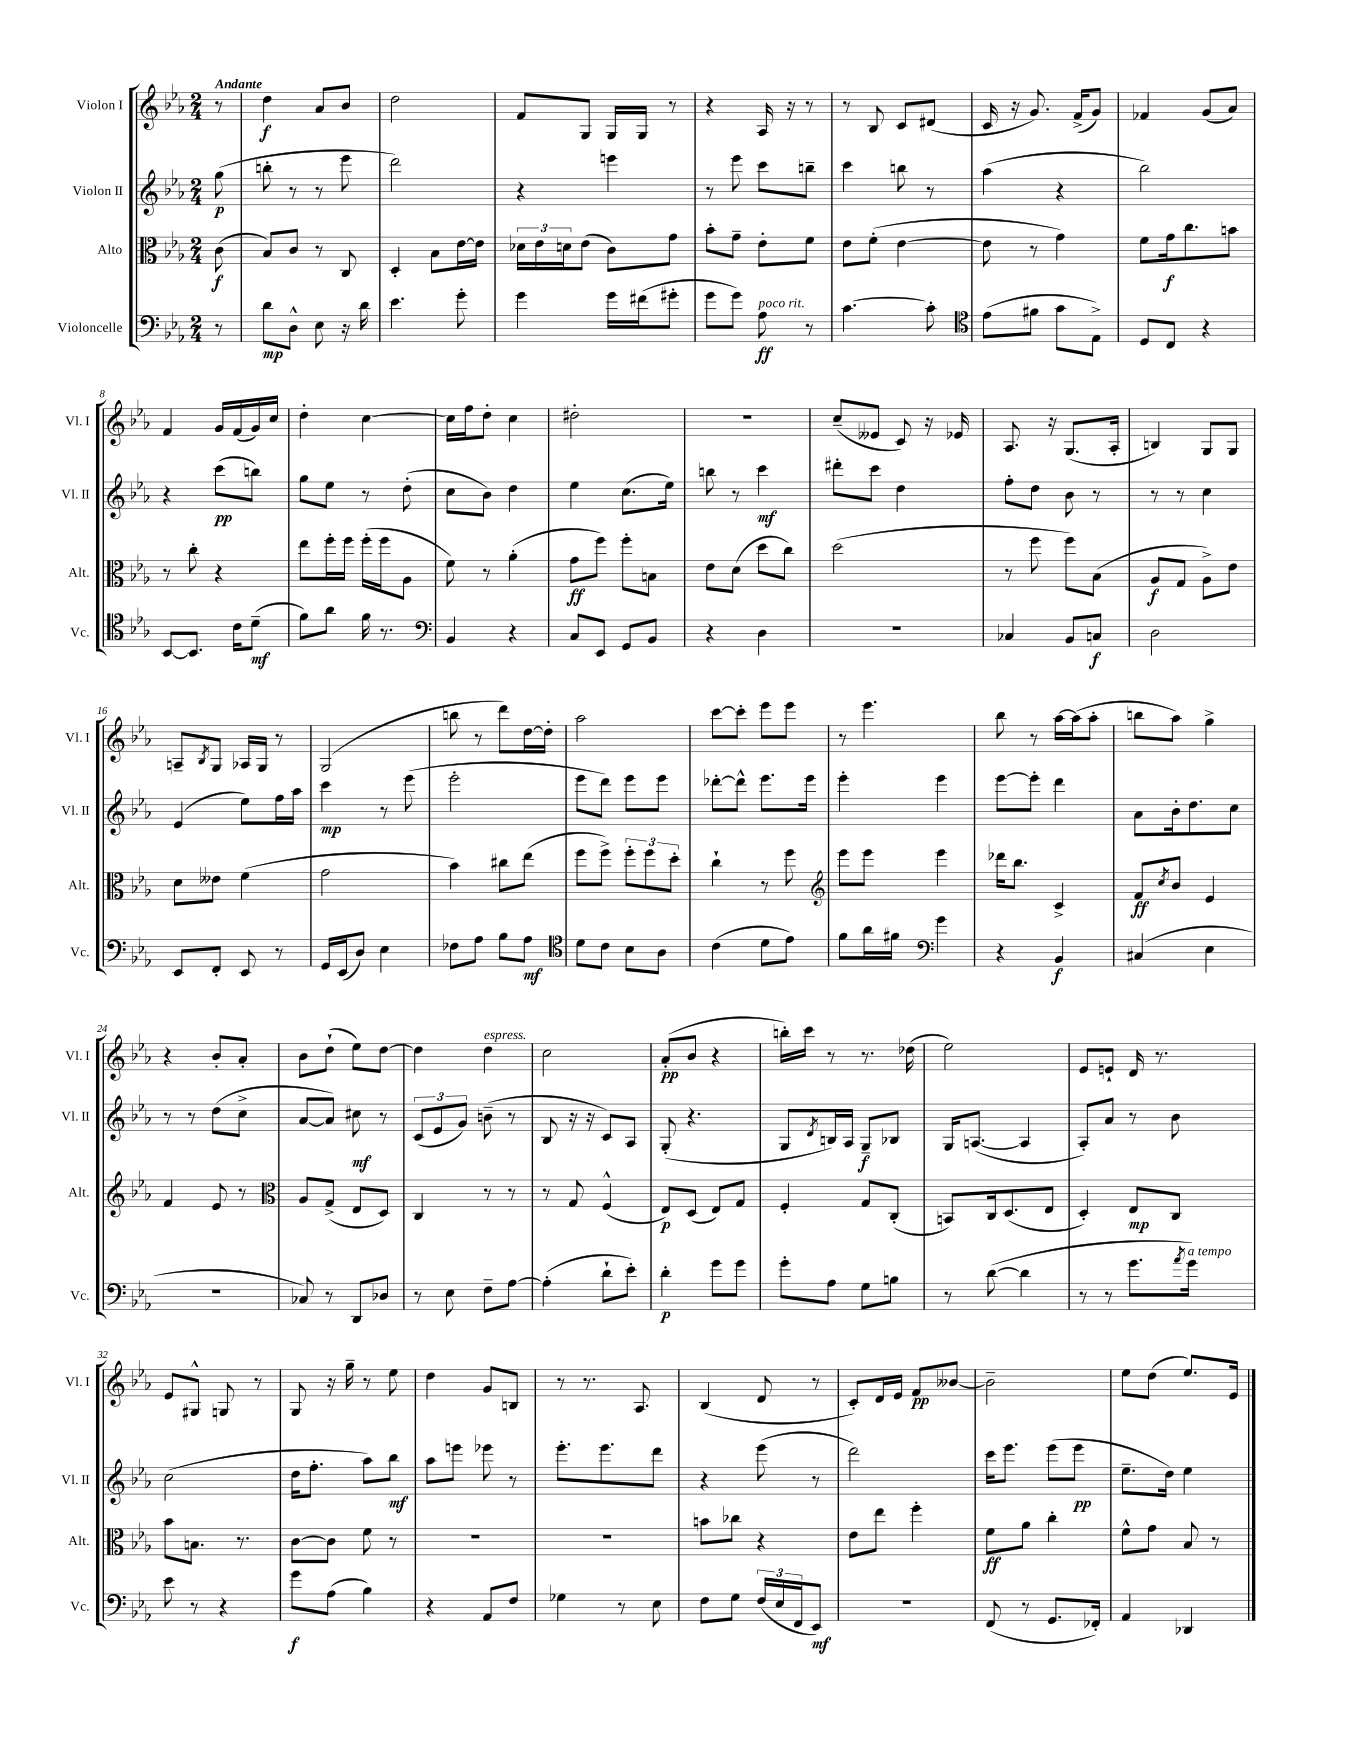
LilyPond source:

<<
\new StaffGroup <<
\new Staff = "s0" \with { instrumentName = "Violon I" shortInstrumentName = "Vl. I" } {
    \clef treble \key ees \major \numericTimeSignature \time 2/4 \partial 8 \tempo "Andante"
    r8 |
    d''4\f aes'8 bes'8 |
    d''2 |
    f'8 g8 g16 g16 r8 |
    r4 aes16 r16 r8 |
    r8 bes8 c'8 dis'8( |
    c'16 r16 g'8.) f'16->( g'8) |
    fes'4 g'8( aes'8) |
    f'4 g'16 f'16( g'16) c''16 |
    d''4-. c''4~ |
    c''16 f''16 d''8-. c''4 |
    dis''2-. |
    R2 |
    c''8--( eeses'8 c'8) r16 ees'16 |
    aes8. r16 g8.( aes16-. |
    b4) g8 g8 |
    a8-- \acciaccatura { bes8 } g8 aes16 g16 r8 |
    g2( |
    b''8 r8 d'''8) d''16~ d''16-. |
    aes''2 |
    c'''8~ c'''8-. ees'''8 ees'''8 |
    r8 ees'''4. |
    bes''8 r8 aes''16~ aes''16( aes''8-. |
    b''8 aes''8) g''4-> |
    r4 bes'8-. aes'8-. |
    bes'8 d''8-!( ees''8) d''8~ |
    d''4 d''4^\markup { \italic "espress." } |
    c''2 |
    aes'8-.\pp( bes'8 r4 |
    b''16-.) c'''16 r8 r8. des''16( |
    ees''2) |
    ees'8 e'8-! d'16 r8. |
    ees'8 gis8-^ g8 r8 |
    g8 r16 g''16-- r8 ees''8 |
    d''4 g'8 b8 |
    r8 r8. aes8. |
    bes4( d'8 r8 |
    c'8-.) d'16 ees'16 f'8\pp beses'8~ |
    beses'2-- |
    ees''8 d''8( ees''8.) ees'16 \bar "|." |
}
\new Staff = "s1" \with { instrumentName = "Violon II" shortInstrumentName = "Vl. II" } {
    \clef treble \key ees \major \numericTimeSignature \time 2/4 \partial 8
    g''8\p( |
    b''8-. r8 r8 ees'''8 |
    d'''2) |
    r4 e'''4 |
    r8 ees'''8 c'''8 b''8-- |
    c'''4 b''8 r8 |
    aes''4( r4 |
    bes''2) |
    r4 c'''8\pp( b''8) |
    g''8 ees''8 r8 d''8-.( |
    c''8 bes'8) d''4 |
    ees''4 c''8.( ees''16) |
    b''8 r8 c'''4\mf |
    dis'''8-. c'''8 d''4 |
    f''8-. d''8 bes'8 r8 |
    r8 r8 c''4 |
    ees'4( ees''8) f''16 aes''16 |
    c'''4\mp r8 ees'''8( |
    ees'''2-. |
    ees'''8 d'''8) ees'''8 ees'''8 |
    des'''8~-. des'''8-^ ees'''8. ees'''16 |
    ees'''4-. ees'''4 |
    ees'''8~ ees'''8-. d'''4 |
    aes'8 bes'16-. d''8. c''8 |
    r8 r8 d''8( c''8-> |
    aes'8~ aes'8) cis''8\mf r8 |
    \tuplet 3/2 { c'8( ees'8 g'8) } b'8--( r8 |
    bes8 r16 r16 c'8) aes8 |
    g8-.( r4. |
    g8 \acciaccatura { d'8 } b16) aes16 g8--\f bes8 |
    g16 a8.~( a4 |
    aes8-.) aes'8 r8 bes'8 |
    c''2( |
    d''16 f''8.-. aes''8) bes''8\mf |
    aes''8 e'''8 ees'''8 r8 |
    ees'''8.-. ees'''8. d'''8 |
    r4 ees'''8( r8 |
    d'''2) |
    c'''16 ees'''8. ees'''8( ees'''8\pp |
    ees''8.-- d''16) ees''4 \bar "|." |
}
\new Staff = "s2" \with { instrumentName = "Alto" shortInstrumentName = "Alt." } {
    \clef alto \key ees \major \numericTimeSignature \time 2/4 \partial 8
    c'8\f( |
    bes8) c'8 r8 c8 |
    d4-. bes8 ees'16~ ees'16 |
    \tuplet 3/2 { des'16 ees'16 d'16 } ees'8( c'8) g'8 |
    bes'8-. g'8-- ees'8-. f'8 |
    ees'8 f'8-.( ees'4~ |
    ees'8 r8 g'4) |
    f'8 g'16\f c''8. b'8 |
    r8 c''8-. r4 |
    ees''8 f''16-. f''16 f''16-.( f''16 aes8 |
    f'8) r8 aes'4-.( |
    g'8\ff f''8) f''8-. b8 |
    ees'8 d'8( d''8 c''8) |
    d''2( |
    r8 f''8 f''8) bes8( |
    aes8\f g8 aes8->) ees'8 |
    d'8 eeses'8 f'4( |
    g'2 |
    bes'4) cis''8 ees''8( |
    f''8 f''8->) \tuplet 3/2 { f''8-. f''8 d''8-. } |
    c''4-! r8 f''8 |
    \clef treble ees'''8 ees'''8 ees'''4 |
    des'''16 bes''8. c'4-> |
    f'8\ff \acciaccatura { c''8 } bes'8 ees'4 |
    f'4 ees'8 r8 |
    \clef alto aes8 g8->( ees8 d8) |
    c4 r8 r8 |
    r8 g8 f4-^( |
    ees8\p) d8( ees8) g8 |
    f4-. g8 c8-.( |
    b,8) c16 d8.( ees8 |
    d4-.) ees8\mp c8 |
    bes'8 b8. r8. |
    c'8~ c'8 f'8 r8 |
    R2 |
    R2 |
    b'8 ces''8 r4 |
    ees'8 ees''8 f''4-. |
    f'8\ff aes'8 c''4-. |
    f'8-^ g'8 bes8 r8 \bar "|." |
}
\new Staff = "s3" \with { instrumentName = "Violoncelle" shortInstrumentName = "Vc." } {
    \clef bass \key ees \major \numericTimeSignature \time 2/4 \partial 8
    r8 |
    d'8\mp d8-^ ees8 r16 d'16 |
    ees'4. g'8-. |
    g'4 g'16 fis'16( gis'8-. |
    g'8 g'8) aes8\ff^\markup { \italic "poco rit." } r8 |
    c'4.~ c'8-. |
    \clef tenor ees'8( fis'8 g'8 ees8->) |
    d8 c8 r4 |
    bes,8~ bes,8. c'16 d'8--\mf( |
    f'8) aes'8 f'16 r8. |
    \clef bass bes,4 r4 |
    c8 ees,8 g,8 bes,8 |
    r4 d4 |
    R2 |
    ces4 bes,8 c8\f |
    d2 |
    ees,8 f,8-. ees,8 r8 |
    g,16 ees,16( d8) ees4 |
    fes8 aes8 bes8 aes8\mf |
    \clef tenor d'8 c'8 bes8 aes8 |
    c'4( d'8 ees'8) |
    f'8 aes'16 fis'16 \clef bass g'4 |
    r4 bes,4\f |
    cis4( ees4 |
    r2 |
    ces8) r8 d,8 des8 |
    r8 ees8 f8-- aes8~ |
    aes4-.( d'8-! ees'8-.) |
    d'4-.\p g'8 g'8 |
    g'8-. aes8 g8 b8 |
    r8 d'8~( d'4 |
    r8 r8 g'8. \acciaccatura { aes'8 } g'16^\markup { \italic "a tempo" }) |
    ees'8 r8 r4 |
    g'8\f aes8( bes4) |
    r4 aes,8 f8 |
    ges4 r8 ees8 |
    f8 g8 \tuplet 3/2 { f16( ees16 f,16 } ees,8\mf) |
    R2 |
    f,8( r8 g,8. fes,16-.) |
    aes,4 des,4 \bar "|." |
}
>>
>>
